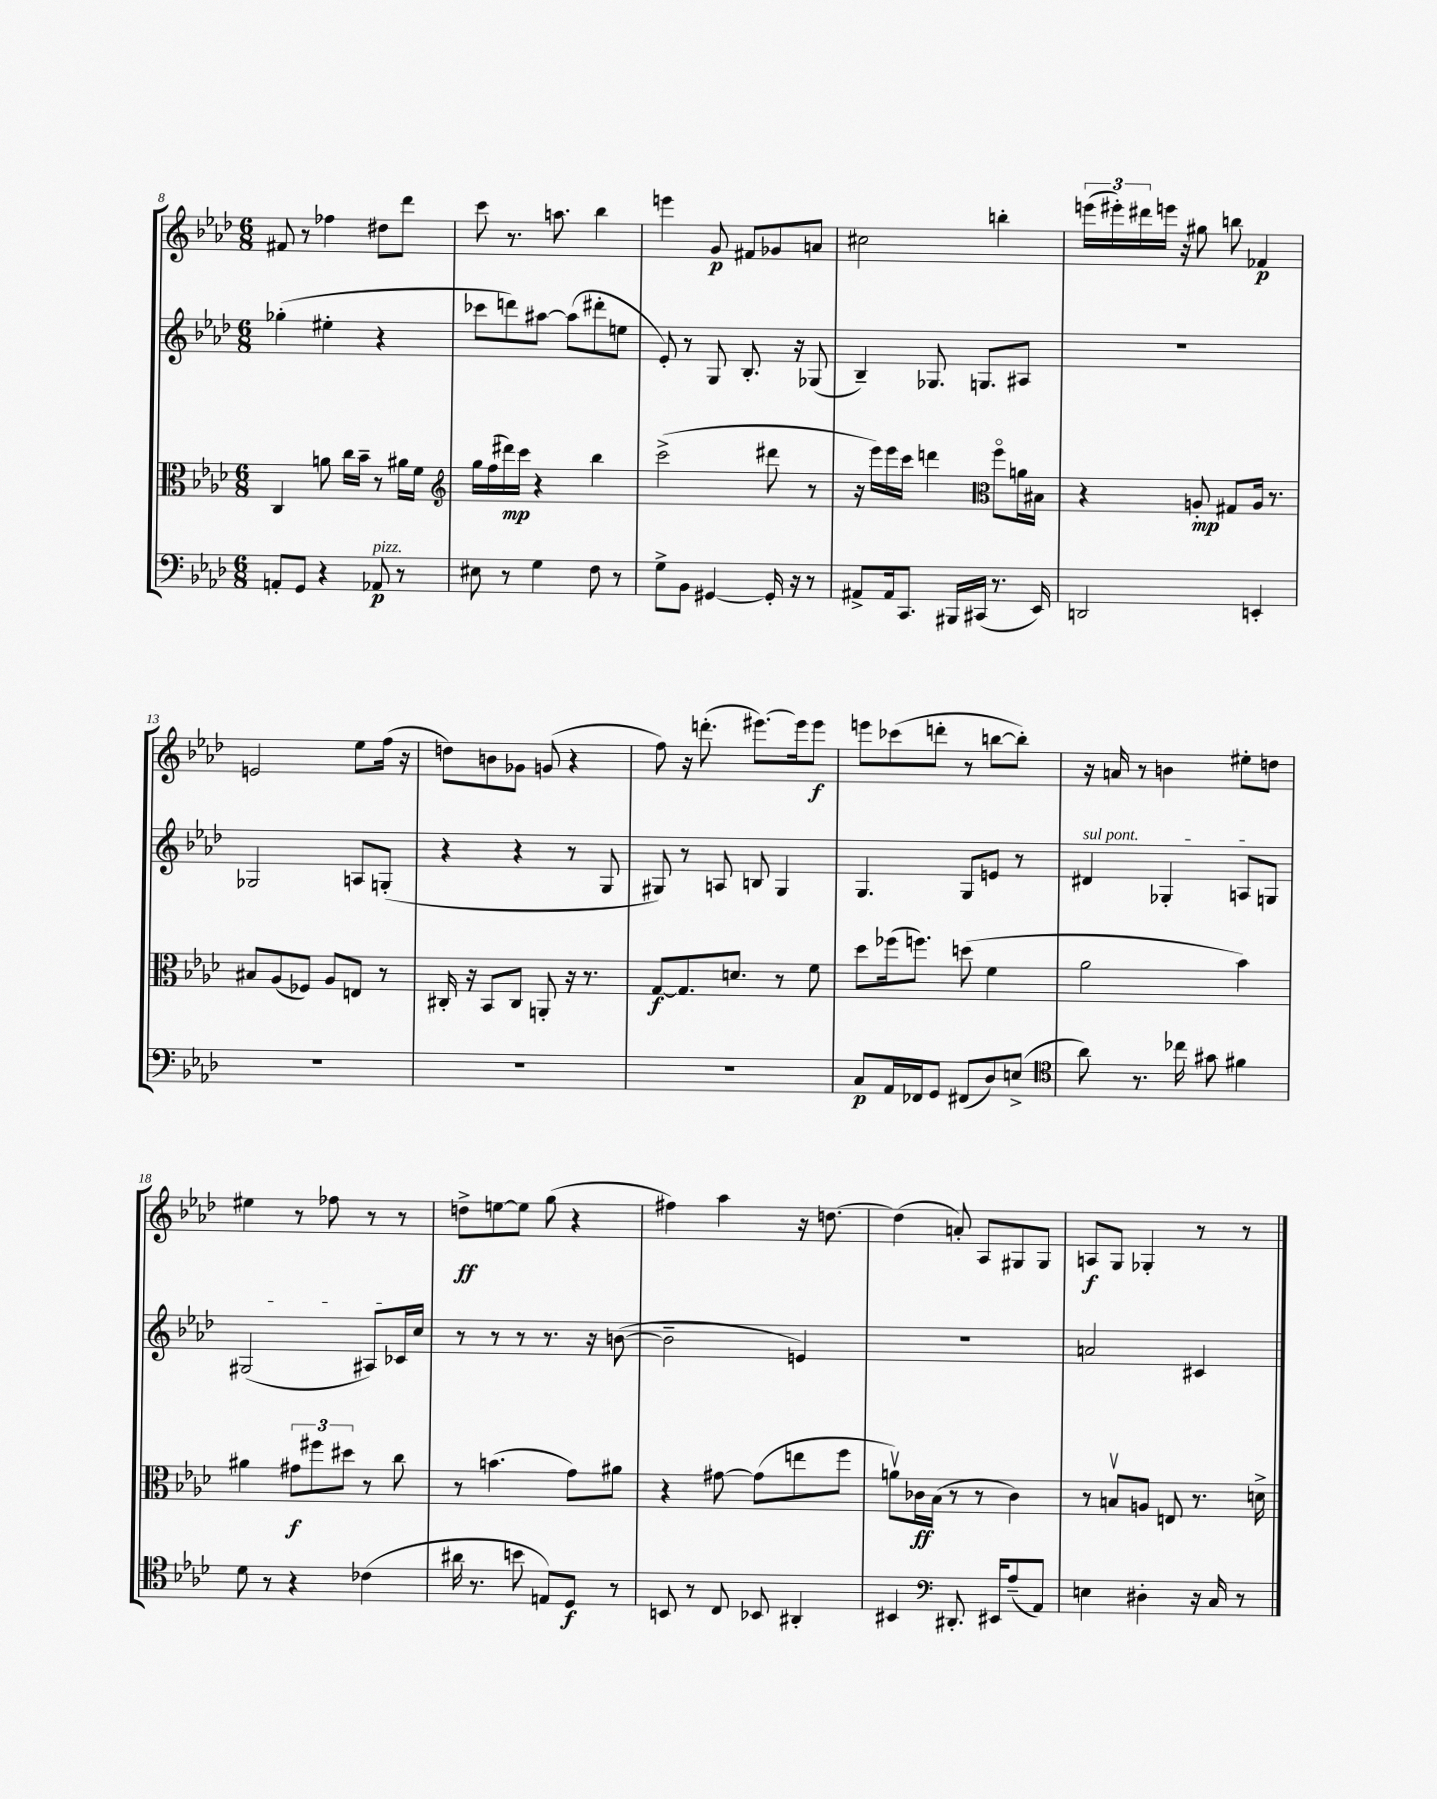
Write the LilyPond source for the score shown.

<<
\new StaffGroup <<
\new Staff = "s0" {
    \clef treble \key aes \major \numericTimeSignature \time 6/8
    fis'8 r8 fes''4 dis''8 des'''8 |
    c'''8 r8. a''8. bes''4 |
    e'''4 g'8\p fis'8 ges'8 a'8 |
    cis''2 b''4-. |
    \tuplet 3/2 { e'''16( eis'''16-.) dis'''16 } e'''16 r16 gis''8 b''8 fes'4\p |
    e'2 ees''8 f''16( r16 |
    d''8) b'8 ges'8 g'8( r4 |
    f''8) r16 d'''8.-.( eis'''8.~) eis'''16 eis'''8\f |
    e'''8 ces'''8( d'''8-. r8 b''8~ b''8-.) |
    r16 a'16 r8 b'4 eis''8-. d''8 |
    eis''4 r8 fes''8 r8 r8 |
    d''8->\ff e''8~ e''8 g''8( r4 |
    fis''4) aes''4 r16 d''8.~ |
    d''4( a'8-.) aes8 gis8 gis8 |
    a8\f g8 ges4-. r8 r8 \bar "|." |
}
\new Staff = "s1" {
    \clef treble \key aes \major \numericTimeSignature \time 6/8
    ges''4-.( eis''4-. r4 |
    ces'''8 d'''8) ais''8~ ais''8( dis'''8-. e''8 |
    ees'8-.) r8 g8 bes8.-. r16 ges8( |
    bes4--) ges8. g8. ais8 |
    R2. |
    ges2 a8 g8-.( |
    r4 r4 r8 g8 |
    gis8) r8 a8 b8 gis4 |
    g4. g8 e'8 r8 |
    \once \override TextSpanner.bound-details.left.text = \markup { \italic "sul pont." } dis'4\startTextSpan ges4-. a8 g8 |
    gis2( ais8) ces'16 c''16\stopTextSpan |
    r8 r8 r8 r8. r16 b'8~( |
    b'2-- e'4) |
    r2. |
    a'2 cis'4 \bar "|." |
}
\new Staff = "s2" {
    \clef alto \key aes \major \numericTimeSignature \time 6/8
    c4 a'8 c''16 bes'16-- r8 ais'16 f'16 |
    \clef treble g''16 f''16( dis'''16\mp) c'''16 r4 bes''4 |
    c'''2->( dis'''8 r8 |
    r16 ees'''16) ees'''16 c'''16 d'''4 \clef alto f''8\flageolet a'16 bis16 |
    r4 a8-.\mp gis8 a16 r8. |
    bis8 aes8( fes8) aes8 e8 r8 |
    cis16-. r16 bes,8 cis8 a,8-. r16 r8. |
    g8~\f g8. d'8. r8 f'8 |
    des''8 fes''16( f''8.) d''8( f'4 |
    aes'2 bes'4) |
    ais'4 \tuplet 3/2 { gis'8\f fis''8 dis''8 } r8 c''8 |
    r8 b'4.( g'8) ais'8 |
    r4 gis'8~ gis'8( e''8 f''8 |
    a'8\upbow) ces'16\ff bes16( r8 r8 ces'4) |
    r8 b8\upbow a8 e8 r8. d'16-> \bar "|." |
}
\new Staff = "s3" {
    \clef bass \key aes \major \numericTimeSignature \time 6/8
    a,8-. g,8 r4 aes,8\p^\markup { \italic "pizz." } r8 |
    eis8 r8 g4 f8 r8 |
    g8-> bes,8 gis,4~ gis,16-. r16 r8 |
    ais,8-> ais,16 c,8. bis,,16 cis,16( r8. ees,16) |
    d,2 e,4-. |
    R2. |
    R2. |
    R2. |
    c8\p aes,16 fes,16 g,8 fis,8( des8) e8->( |
    \clef tenor aes'8) r8. ces''16 gis'8 fis'4 |
    des'8 r8 r4 ces'4( |
    ais'16 r8. b'8 e8) des8\f r8 |
    b,8 r8 c8 bes,8 ais,4-. |
    bis,4 \clef bass dis,8.-. eis,16 aes8--( aes,8) |
    e4 dis4-. r16 c16 r8 \bar "|." |
}
>>
>>
\layout { \context { \Score currentBarNumber = #8 } }
